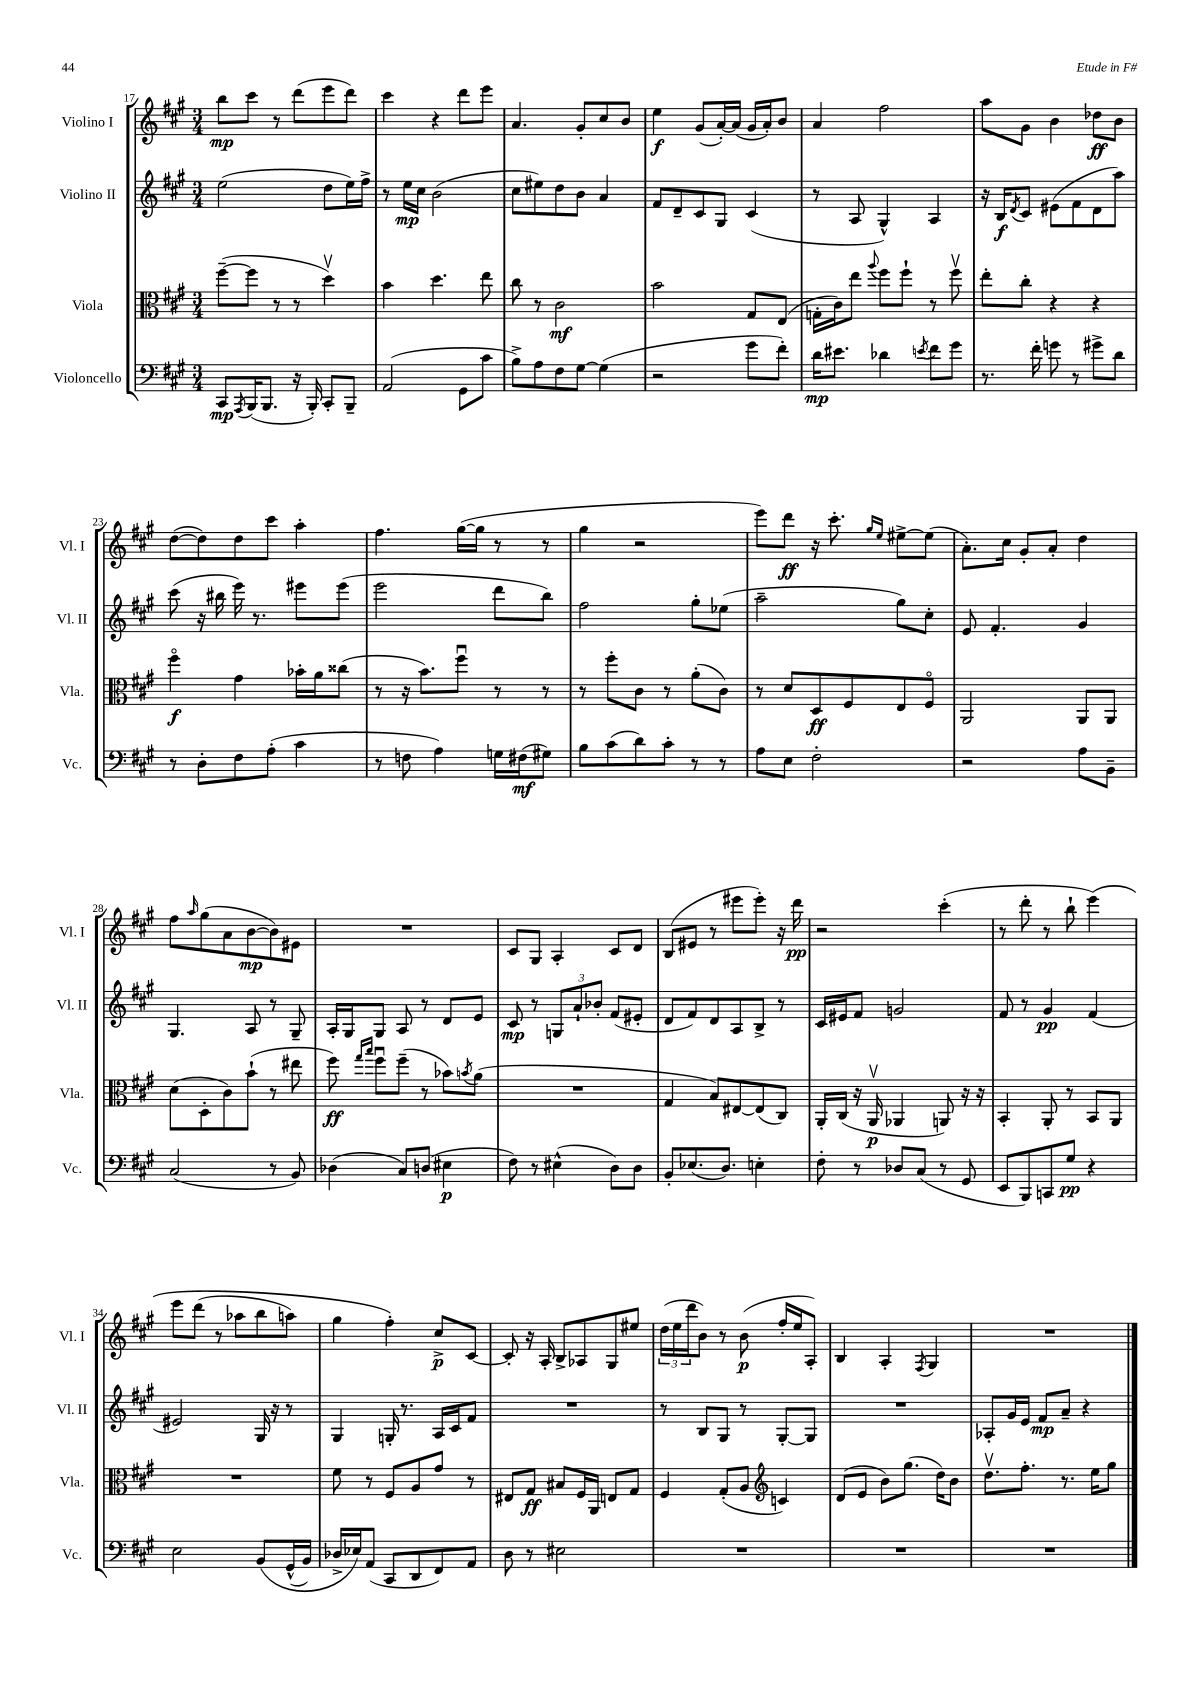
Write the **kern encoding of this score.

**kern	**kern	**kern	**kern
*staff4	*staff3	*staff2	*staff1
*clefF4	*clefC3	*clefG2	*clefG2
*k[f#c#g#]	*k[f#c#g#]	*k[f#c#g#]	*k[f#c#g#]
*M3/4	*M3/4	*M3/4	*M3/4
8CC#/L	([8ff#~\L	(2ee\	8bb\L
8qAAA/	.	.	.
(16BBB/K	8ff#\]J	.	8ccc#\J
8.BBB/J	.	.	.
.	8r	.	8r
16r	8r	.	(8ddd\L
16BBB'/)	.	.	.
8CC#'/L	4ddv\)	8dd\L	8eee\
8BBB~/J	.	16ee\L)	8ddd\J)
.	.	16ff#^\JJ	.
=	=	=	=
(2AA/	4b\	8r	4ccc#\
.	.	16ee\LL	.
.	.	16cc#\JJ	.
.	4.dd\	(2b\	4r
8GG#\L	.	.	8ddd\L
8c#\J	8ee\	.	8eee\J
=	=	=	=
8B^\L)	8cc#\	8cc#\L	4.a/
8A\	8r	8ee#\)	.
8F#\	2c#\	8dd\	.
[8G#\J	.	8b\J	8g#'/L
(4G#\]	.	4a/	8cc#/
.	.	.	8b/J
=	=	=	=
2r	2b\	8f#/L	4ee\
.	.	8d~/	.
.	.	8c#/	(8g#/L
.	.	8G#/J	[16a'/L)
.	.	.	(16a/]JJ
8g#\L	8G#/L	(4c#/	16g#/LL
.	.	.	16a'/J)
8f#'\J)	(8E/J	.	8b/J
=	=	=	=
16d\LK	16G'\LL	8r	4a/
8.e#\J	16c#\J)	.	.
.	8ee\J	8A/	.
.	8qqaa/	.	.
4d-\	8ff#\L	4G#^^/)	2ff#\
.	8ff#`\J	.	.
8qe/	.	.	.
8f#\L	8r	4A/	.
8g#\J	8ff#v\	.	.
=	=	=	=
8.r	8ee'\L	16r	8aa\L
.	.	16B/LK	.
.	.	8qd/	.
.	8cc#'\J	8c#/J	8g#\J
16f#'\	.	.	.
8g\	4r	(8e#\L	4b\
8r	.	8f#\	.
8g#^\L	4r	8d\	8dd-\L
8d\J	.	8aa\J)	8b\J
=	=	=	=
8r	4ff#o\	(8ccc#\	([8dd\L
8D'\L	.	16r	8dd\])
.	.	16bb#\	.
8F#\	4g#\	16eee\)	8dd\
.	.	8.r	.
(8A'\J	.	.	8ccc#\J
4c#\	16b-'\LL	8eee#\L	4aa'\
.	16a\J	.	.
.	(8cc##\J	(8eee#\J	.
=	=	=	=
8r	8r	2eee\	4.ff#\
8F\	16r	.	.
.	8.b\L)	.	.
4A\)	.	.	.
.	8ff#u\J	.	([16gg#\LL
.	.	.	16gg#\]JJ
16G\LL	8r	8ddd\L	8r
(16F#\J	.	.	.
8G#\J)	8r	8bb\J)	8r
=	=	=	=
8B\L	8r	2ff#\	4gg#\
(8c#\	8ff#'\L	.	.
8d\)	8c#\J	.	2r
8c#'\J	8r	.	.
8r	(8a'\L	8gg#'\L	.
8r	8c#\J)	(8ee-\J	.
=	=	=	=
8A\L	8r	2aa~\	8eee\L)
8E\J	8d/L	.	8ddd\J
2F#'\	8D/	.	16r
.	.	.	8.ccc#'\
.	8F#/	.	.
.	.	.	16qqgg#/LL
.	.	.	16qqee/JJ
.	8E/	8gg#\L)	[8ee#^\L
.	8F#o/J	8cc#'\J	(8ee#\]J
=	=	=	=
2r	2AA/	8e/	8.a'\L)
.	.	4.f#'/	.
.	.	.	16cc#\Jk
.	.	.	8g#'/L
.	.	.	8a'/J
8A\L	8AA/L	4g#/	4dd\
8BB~\J	8AA/J	.	.
=	=	=	=
(2C#/	(8d\L	4.G#/	8ff#\L
.	.	.	16qqaa/
.	8D'\	.	(8gg#\
.	8c#\)	.	8a\
.	(8b`\J	8A/	[8b\
8r	8r	8r	8b\])
8BB/)	8ee#\	8G#~/	8e#\J
=	=	=	=
(4D-\	8ff#\)	16A'/LL	2.r
.	.	16G#/J	.
.	16qqgg#/LL	.	.
.	16qqbb/JJ	.	.
.	8ff#u\L	8G#/J	.
8C#/L)	(8ff#~\J	8A/	.
(8D/J	8r	8r	.
4E#\	8b-\L)	8d/L	.
.	8qb/	.	.
.	(8a\J	8e/J	.
=	=	=	=
8F#\)	2.r	8c#/	8c#/L
8r	.	8r	8G#/J
(4E#^^\	.	12G/L	4A'/
.	.	12a`/	.
.	.	12b-'/J	.
8D\L)	.	(8f#/L	8c#/L
8D\J	.	8e#'/J	8d/J
=	=	=	=
8BB'/L	4G#/	8d/L	(8B/L
(8.E-/	.	8f#/)	8e#/J
.	8B/L)	8d/	8r
8.D/J)	.	.	.
.	[8E#/	8A/	8eee#\L
4E'\	(8E#/]	8B^/J	8eee#'\J)
.	8C#/J)	8r	16r
.	.	.	16ddd\
=	=	=	=
8F#'\	16AA'/LL	16c#/LL	2r
.	(16C#/JJ	16e#/J	.
8r	16r	8f#/J	.
.	16AAv/	.	.
8D-/L	4AA-/	2g/	.
(8C#/J	.	.	.
8r	8AA/)	.	(4ccc#'\
8GG#/	16r	.	.
.	16r	.	.
=	=	=	=
8EE/L	4BB'/	8f#/	8r
8BBB/)	.	8r	8ddd'\
8CC/	8AA'/	4g#/	8r
8G#/J	8r	.	8bb`\
4r	8BB/L	(4f#/	&(4eee\)
.	8AA/J	.	.
=	=	=	=
2E\	2.r	2e#/)	8eee\L
.	.	.	(8ddd\J
.	.	.	8r
.	.	.	8aa-\L
&(8BB/L	.	16G#/	8bb\
.	.	16r	.
(16GG#^^/L	.	8r	8aa\J)
16BB/JJ)	.	.	.
=	=	=	=
16D-^/LL	8f#\	4G#/	4gg#\
16E-/J&)	.	.	.
(8AA/J	8r	.	.
8CC#/L	8F#/L	16G'/	4ff#'\&)
.	.	8.r	.
8DD/	8A/	.	.
8FF#/)	8g#/J	16A/LL	8cc#^/L
.	.	16c#/J	.
8AA/J	8r	8f#/J	[8c#/J
=	=	=	=
8D\	8E#/L	2.r	8c#'/]
8r	8G#/J	.	16r
.	.	.	16A'/
2E#\	8B#/L	.	8B^/L
.	16F#/L	.	8A-/
.	16AA/JJ	.	.
.	8E/L	.	8G#/
.	8G#/J	.	8ee#/J
=	=	=	=
2.r	4F#/	8r	(24dd\LL
.	.	.	24ee\
.	.	.	24ddd\J
.	.	8B/L	8b\J)
.	(8G#'/L	8G#/J	8r
.	8A/J	8r	(8b\
*	*clefG2	*	*
.	4c/)	[8G#'/L	16ff#'/LL
.	.	.	16ee/J
.	.	8G#/]J	8A'/J)
=	=	=	=
2.r	(8d/L	2.r	4B/
.	8e/J	.	.
.	8b\L)	.	4A'/
.	(8.gg#\J	.	.
.	.	.	8qF#/
.	.	.	4G#/
.	16dd\LK)	.	.
.	8b\J	.	.
=	=	=	=
2.r	8.ddv\L	8A-'/L	2.r
.	.	16g#/L	.
.	8.ff#'\J	16e/JJ	.
.	.	8f#/L	.
.	8.r	8a~/J	.
.	.	4r	.
.	16ee\LK	.	.
.	8gg#\J	.	.
==	==	==	==
*-	*-	*-	*-
